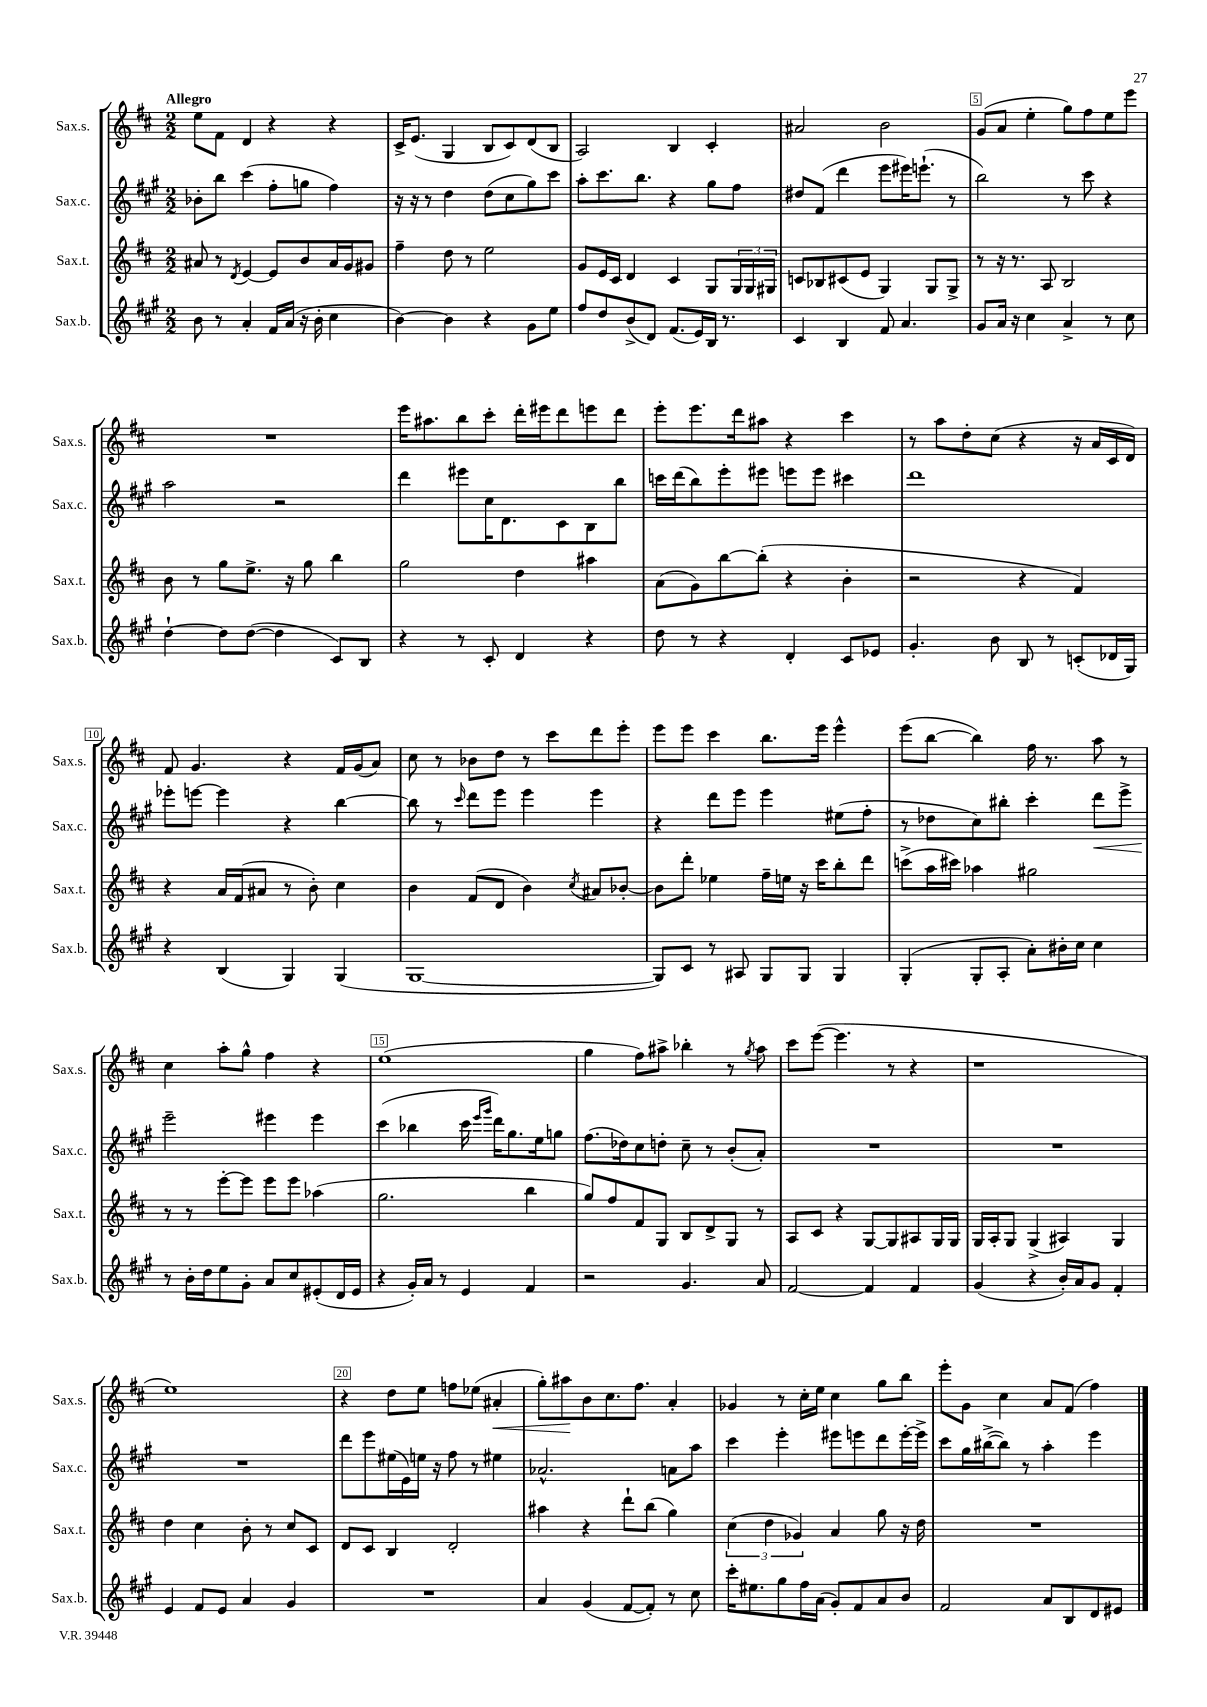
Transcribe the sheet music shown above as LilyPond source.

<<
\new StaffGroup <<
\new Staff = "s0" \with { instrumentName = "Sax.s." shortInstrumentName = "Sax.s." } {
    \clef treble \key d \major \numericTimeSignature \time 2/2 \tempo "Allegro"
    e''8 fis'8 d'4 r4 r4 |
    cis'16-> e'8.( g4 b8 cis'8) d'8( b8 |
    a2) b4 cis'4-. |
    ais'2 b'2 |
    g'8( a'8 e''4-. g''8) fis''8 e''8 e'''8 |
    R1 |
    e'''16 ais''8. b''8 cis'''8-. d'''16-. eis'''16 d'''8 e'''8 d'''8 |
    e'''8-. e'''8. d'''16 ais''8 r4 cis'''4 |
    r8 a''8 d''8-. cis''8( r4 r16 a'16 cis'16 d'16) |
    fis'8 g'4. r4 fis'16 g'16( a'8) |
    cis''8 r8 bes'8 d''8 r8 cis'''8 d'''8 e'''8-. |
    e'''8 e'''8 cis'''4 b''8. e'''16 e'''4-^ |
    e'''8( b''8~ b''4) fis''16 r8. a''8 r8 |
    cis''4 a''8-. g''8-^ fis''4 r4 |
    e''1( |
    g''4 fis''8) ais''8-> bes''4-. r8 \acciaccatura { g''8 } ais''8 |
    cis'''8 e'''8~( e'''4. r8 r4 |
    r1 |
    e''1) |
    r4 d''8 e''8 f''8 ees''8( ais'4-.\< |
    g''8-.) ais''8\! b'8 cis''8. fis''8. a'4-. |
    ges'4 r8 cis''16-. e''16 cis''4 g''8 b''8 |
    e'''8-. g'8 cis''4 a'8 fis'8( fis''4) \bar "|." |
}
\new Staff = "s1" \with { instrumentName = "Sax.c." shortInstrumentName = "Sax.c." } {
    \clef treble \key a \major \numericTimeSignature \time 2/2
    bes'8-. b''8 cis'''4( fis''8-. g''8 fis''4) |
    r16 r16 r8 d''4 d''8( cis''8 gis''8) cis'''8 |
    a''8-. cis'''8. b''8. r4 gis''8 fis''8 |
    dis''8 fis'8( d'''4 e'''8 eis'''16) e'''8.-!( r8 |
    b''2) r8 cis'''8 r4 |
    a''2 r2 |
    d'''4 eis'''8 cis''16 d'8. cis'8 b8 b''8 |
    c'''16 d'''16( b''8) e'''8-. eis'''8 e'''8 e'''8 cis'''4 |
    d'''1 |
    ees'''8-. e'''8~ e'''4 r4 b''4~ |
    b''8 r8 \grace { cis'''16 } d'''8 e'''8 e'''4 e'''4 |
    r4 d'''8 e'''8 e'''4 eis''8( fis''8-. |
    r8 des''8 cis''8) bis''8-. cis'''4-. d'''8\< e'''8-> |
    e'''2--\! eis'''4 eis'''4 |
    cis'''4( bes''4 cis'''16 \grace { e'''16 gis'''16 } d'''16) gis''8. e''16 g''8 |
    fis''8.( des''16) cis''8 d''8-. cis''8-- r8 b'8-.( a'8-.) |
    R1 |
    R1 |
    R1 |
    d'''8 e'''8 eis''16( e'16) e''16 r16 fis''8 r8 eis''4 |
    aes'2.-^ a'8 a''8 |
    cis'''4 e'''4-. eis'''8 e'''8 d'''8 e'''16~-. e'''16-> |
    cis'''8 gis''16 bis''16~->( bis''8) r8 a''4-. e'''4 \bar "|." |
}
\new Staff = "s2" \with { instrumentName = "Sax.t." shortInstrumentName = "Sax.t." } {
    \clef treble \key d \major \numericTimeSignature \time 2/2
    ais'8 r8 \acciaccatura { d'8 } e'4~ e'8 b'8 ais'16 g'16 gis'8 |
    fis''4-- d''8 r8 e''2 |
    g'8 e'16 cis'16 d'4 cis'4 g8 \tuplet 3/2 { g16 g16 gis16 } |
    c'8 bes8 cis'8( e'8 g4) g8 g8-> |
    r8 r16 r8. a8 b2 |
    b'8 r8 g''8 e''8.-> r16 g''8 b''4 |
    g''2 d''4 ais''4 |
    a'8( g'8) b''8~ b''8-.( r4 b'4-. |
    r2 r4 fis'4) |
    r4 a'16 fis'16( ais'8 r8 b'8-.) cis''4 |
    b'4 fis'8( d'8 b'4) \acciaccatura { cis''8 } ais'8 bes'8~-. |
    bes'8 d'''8-. ees''4 fis''16-- e''16 r16 cis'''16 b''8-. d'''8 |
    c'''8->( a''16 cis'''16) aes''4 gis''2 |
    r8 r8 e'''8~-. e'''8 e'''8 e'''8 aes''4( |
    g''2. b''4 |
    g''8) fis''8 fis'8 g8 b8 d'8-> g8 r8 |
    a8 cis'8 r4 g8~ g8 ais8 g16 g16 |
    g16 a16-. g8 g4->( ais4) g4 |
    d''4 cis''4 b'8-. r8 cis''8 cis'8 |
    d'8 cis'8 b4 d'2-. |
    ais''4 r4 d'''8-! b''8( g''4) |
    \tuplet 3/2 { cis''4( d''4 ges'4) } a'4 g''8 r16 d''16 |
    R1 \bar "|." |
}
\new Staff = "s3" \with { instrumentName = "Sax.b." shortInstrumentName = "Sax.b." } {
    \clef treble \key a \major \numericTimeSignature \time 2/2
    b'8 r8 a'4-. fis'16 a'16( r16 b'16-. cis''4 |
    b'4~) b'4 r4 gis'8 e''8 |
    fis''8 d''8 b'8->( d'8) fis'8.( e'16) b16 r8. |
    cis'4 b4 fis'8 a'4. |
    gis'8 a'16 r16 cis''4 a'4-> r8 cis''8 |
    d''4~-! d''8 d''8~( d''4 cis'8) b8 |
    r4 r8 cis'8-. d'4 r4 |
    d''8 r8 r4 d'4-. cis'8 ees'8 |
    gis'4.-. b'8 b8 r8 c'8-.( des'16 gis16) |
    r4 b4( gis4) gis4( |
    gis1~ |
    gis8) cis'8 r8 ais8 gis8 gis8 gis4 |
    gis4-.( gis8-. a8-. a'8-.) bis'16-. cis''16 cis''4 |
    r8 b'16-. d''16 e''8 gis'8-. a'8 cis''8 eis'8-.( d'16 eis'16 |
    r4 gis'16-.) a'16 r8 e'4 fis'4 |
    r2 gis'4. a'8 |
    fis'2~ fis'4 fis'4 |
    gis'4( r4 b'16-.) a'16 gis'8 fis'4-. |
    e'4 fis'8 e'8 a'4 gis'4 |
    R1 |
    a'4 gis'4( fis'8~ fis'8-.) r8 cis''8 |
    cis'''16-. eis''8. gis''8 fis''16 a'16( gis'8-.) fis'8 a'8 b'8 |
    fis'2 a'8 b8 d'8 eis'8 \bar "|." |
}
>>
>>
\layout { \context { \Score \override BarNumber.break-visibility = ##(#f #t #t) barNumberVisibility = #(every-nth-bar-number-visible 5) \override BarNumber.stencil = #(make-stencil-boxer 0.1 0.3 ly:text-interface::print) } }
